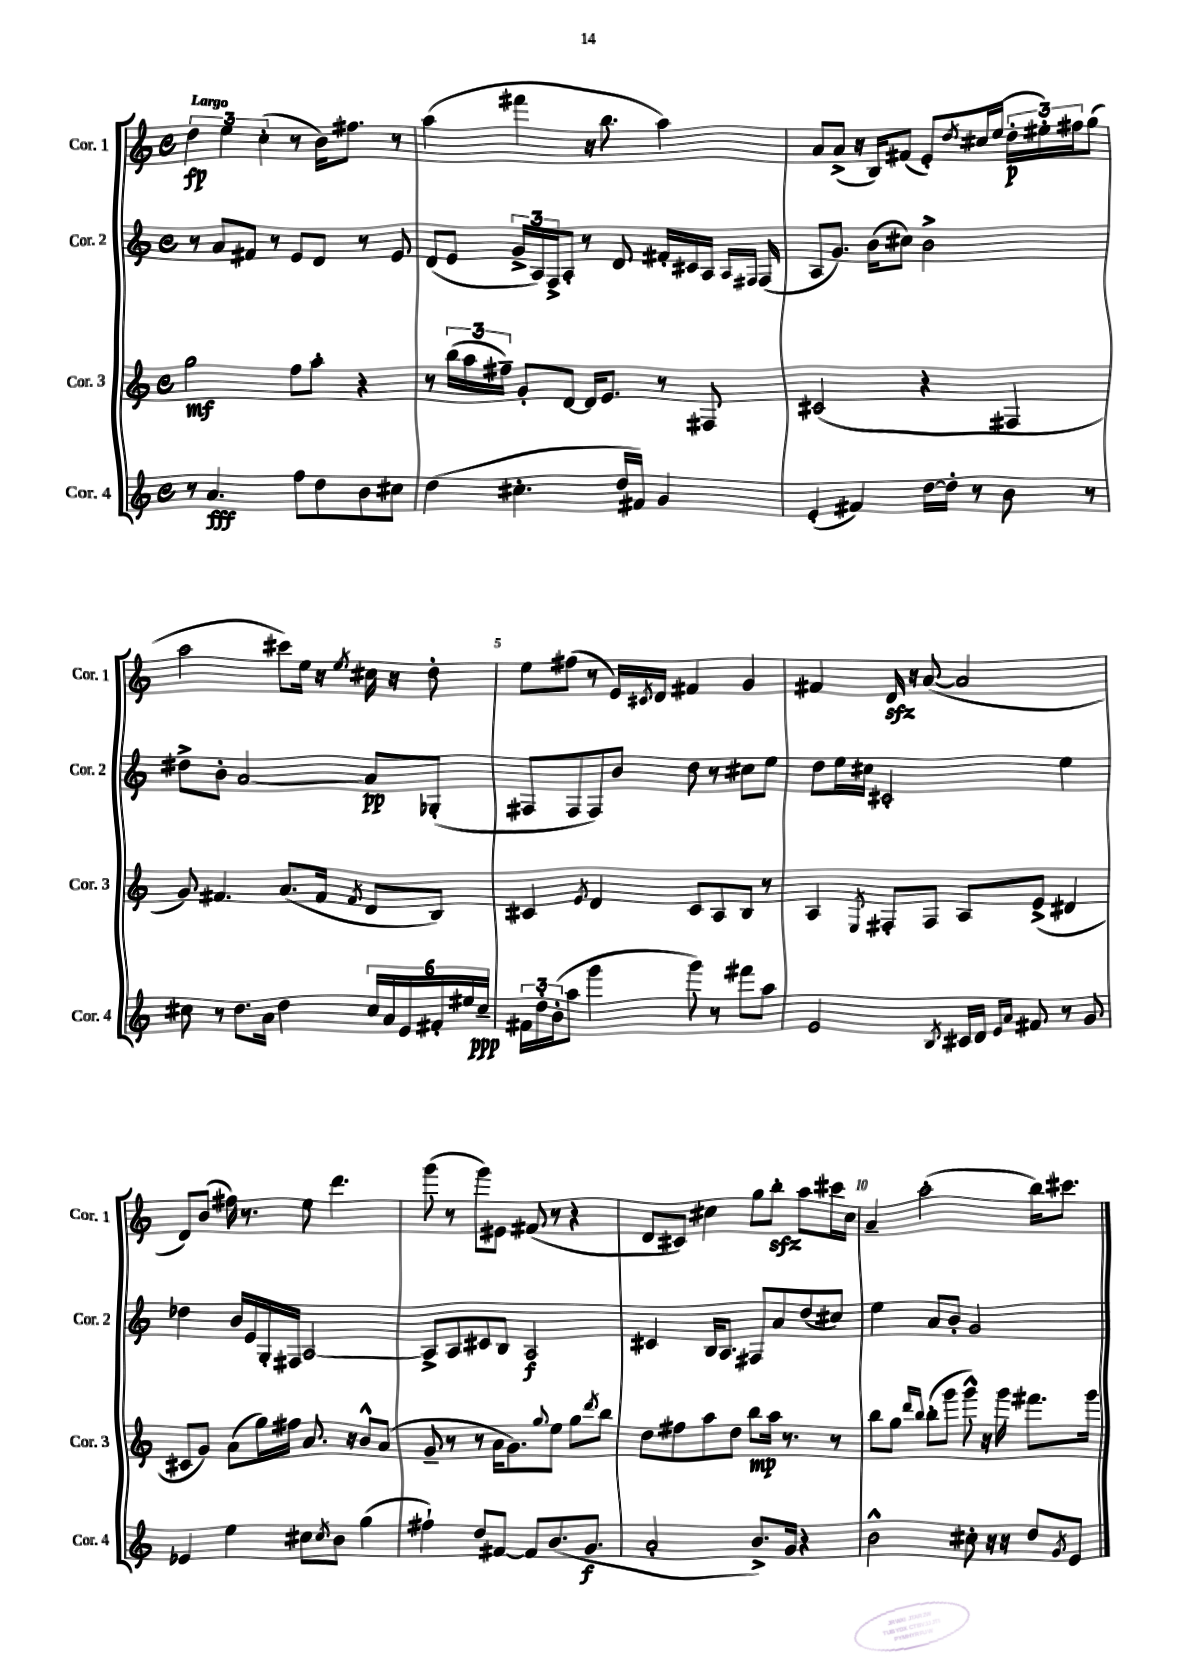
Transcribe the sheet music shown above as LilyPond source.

<<
\new StaffGroup <<
\new Staff = "s0" \with { instrumentName = "Cor. 1" shortInstrumentName = "Cor. 1" } {
    \clef treble \key c \major \defaultTimeSignature \time 4/4 \tempo "Largo"
    \tuplet 3/2 { d''4\fp e''4 c''4-.( } r8 b'16) fis''8. r8 |
    a''4( fis'''4 r16 b''8. a''4) |
    a'8 a'8->( r16 b16) fis'8( e'8-.) \acciaccatura { d''8 } cis''16 e''16( \tuplet 3/2 { d''16-.\p eis''16-.) fis''16 } g''8( |
    a''2 cis'''8) e''16 r16 \acciaccatura { e''8 } cis''16 r16 d''8-. |
    e''8 fis''8( r8 e'16) \acciaccatura { cis'8 } d'16 fis'4 g'4 |
    fis'4 d'16\sfz r16 a'8~( a'2 |
    d'8) b'8( fis''16) r8. e''8 d'''4. |
    g'''8( r8 g'''8) eis'8 fis'8( r8 r4 |
    d'8 cis'8) cis''4 g''8 b''8-.\sfz a''8 cis'''16 cis''16 |
    a'4-- a''2-.( b''16) cis'''8. \bar "|." |
}
\new Staff = "s1" \with { instrumentName = "Cor. 2" shortInstrumentName = "Cor. 2" } {
    \clef treble \key c \major \defaultTimeSignature \time 4/4
    r8 a'8 fis'8 r8 e'8 d'8 r8 e'8 |
    d'8( e'8 \tuplet 3/2 { g'16-> a16) f16-> } a8-. r8 d'8 fis'16-. cis'16 a16 \grace { a16 fis16 } fis16( |
    a8 g'8.) b'16( cis''8) b'2-> |
    dis''8-> b'8-. a'2~ a'8\pp ges8-.( |
    fis8 fis8 fis8) b'8 d''8 r8 cis''8 e''8 |
    d''8 e''16 cis''16 cis'2-. e''4 |
    des''4 b'16 e'16 g16-. fis16 a2~ |
    a8-> a8 cis'8 b8 a2\f |
    cis'4 b16 a8. fis8 a'8 d''8( cis''8) |
    e''4 a'8 b'8-. g'2 \bar "|." |
}
\new Staff = "s2" \with { instrumentName = "Cor. 3" shortInstrumentName = "Cor. 3" } {
    \clef treble \key c \major \defaultTimeSignature \time 4/4
    g''2\mf f''8 a''8-. r4 |
    r8 \tuplet 3/2 { b''16( a''16 fis''16--) } g'8-. d'8~ d'16 e'8. r8 fis8 |
    cis'2( r4 fis4 |
    g'8) fis'4. a'8.( fis'16 \acciaccatura { fis'8 } d'8 b8) |
    cis'4 \acciaccatura { e'8 } d'4 cis'8 a8 b8 r8 |
    a4 \acciaccatura { e8 } fis8-. fis8 a8 e'8->( dis'4 |
    cis'8 g'8) a'8( g''16) fis''16 a'8. r16 b'8-^ a'8( |
    g'8-- r8 r8 a'16 g'8.) \appoggiatura { g''8 } e''8 g''8 \acciaccatura { d'''8 } b''8 |
    d''8 fis''8 a''8 d''8 b''8\mp a''16 r8. r8 |
    b''8 g''8 \grace { d'''16 b''16 } b''8-.( g'''8 g'''8-^) r16 g'''16 fis'''8. g'''16 \bar "|." |
}
\new Staff = "s3" \with { instrumentName = "Cor. 4" shortInstrumentName = "Cor. 4" } {
    \clef treble \key c \major \defaultTimeSignature \time 4/4
    r8 a'4.\fff f''8 d''8 b'8 cis''8 |
    d''4( cis''4.-. d''16 fis'16) g'4 |
    e'4-.( fis'4) d''16~ d''16-. r8 b'8 r8 |
    cis''8 r8 d''8. a'16 d''4 \tuplet 6/4 { cis''16 a'16 e'16 fis'16-. eis''16 cis''16--\ppp } |
    \tuplet 3/2 { fis'16 d''16-. b'16-.( } a''8 g'''4 g'''8) r8 fis'''8 a''8 |
    e'2 \acciaccatura { b8 } cis'16 d'16 \grace { e'16 a'16 } fis'8 r8 g'8 |
    ees'4 e''4 cis''8 \acciaccatura { cis''8 } b'8 g''4( |
    fis''4-!) d''8 fis'8~ fis'8 b'8.( g'8.\f |
    a'2-. b'8.->) g'16 r4 |
    b'2-^ cis''8-. r16 r16 d''8 \acciaccatura { g'8 } e'8 \bar "|." |
}
>>
>>
\layout { \context { \Score \override BarNumber.break-visibility = ##(#f #t #t) barNumberVisibility = #(every-nth-bar-number-visible 5) } }
